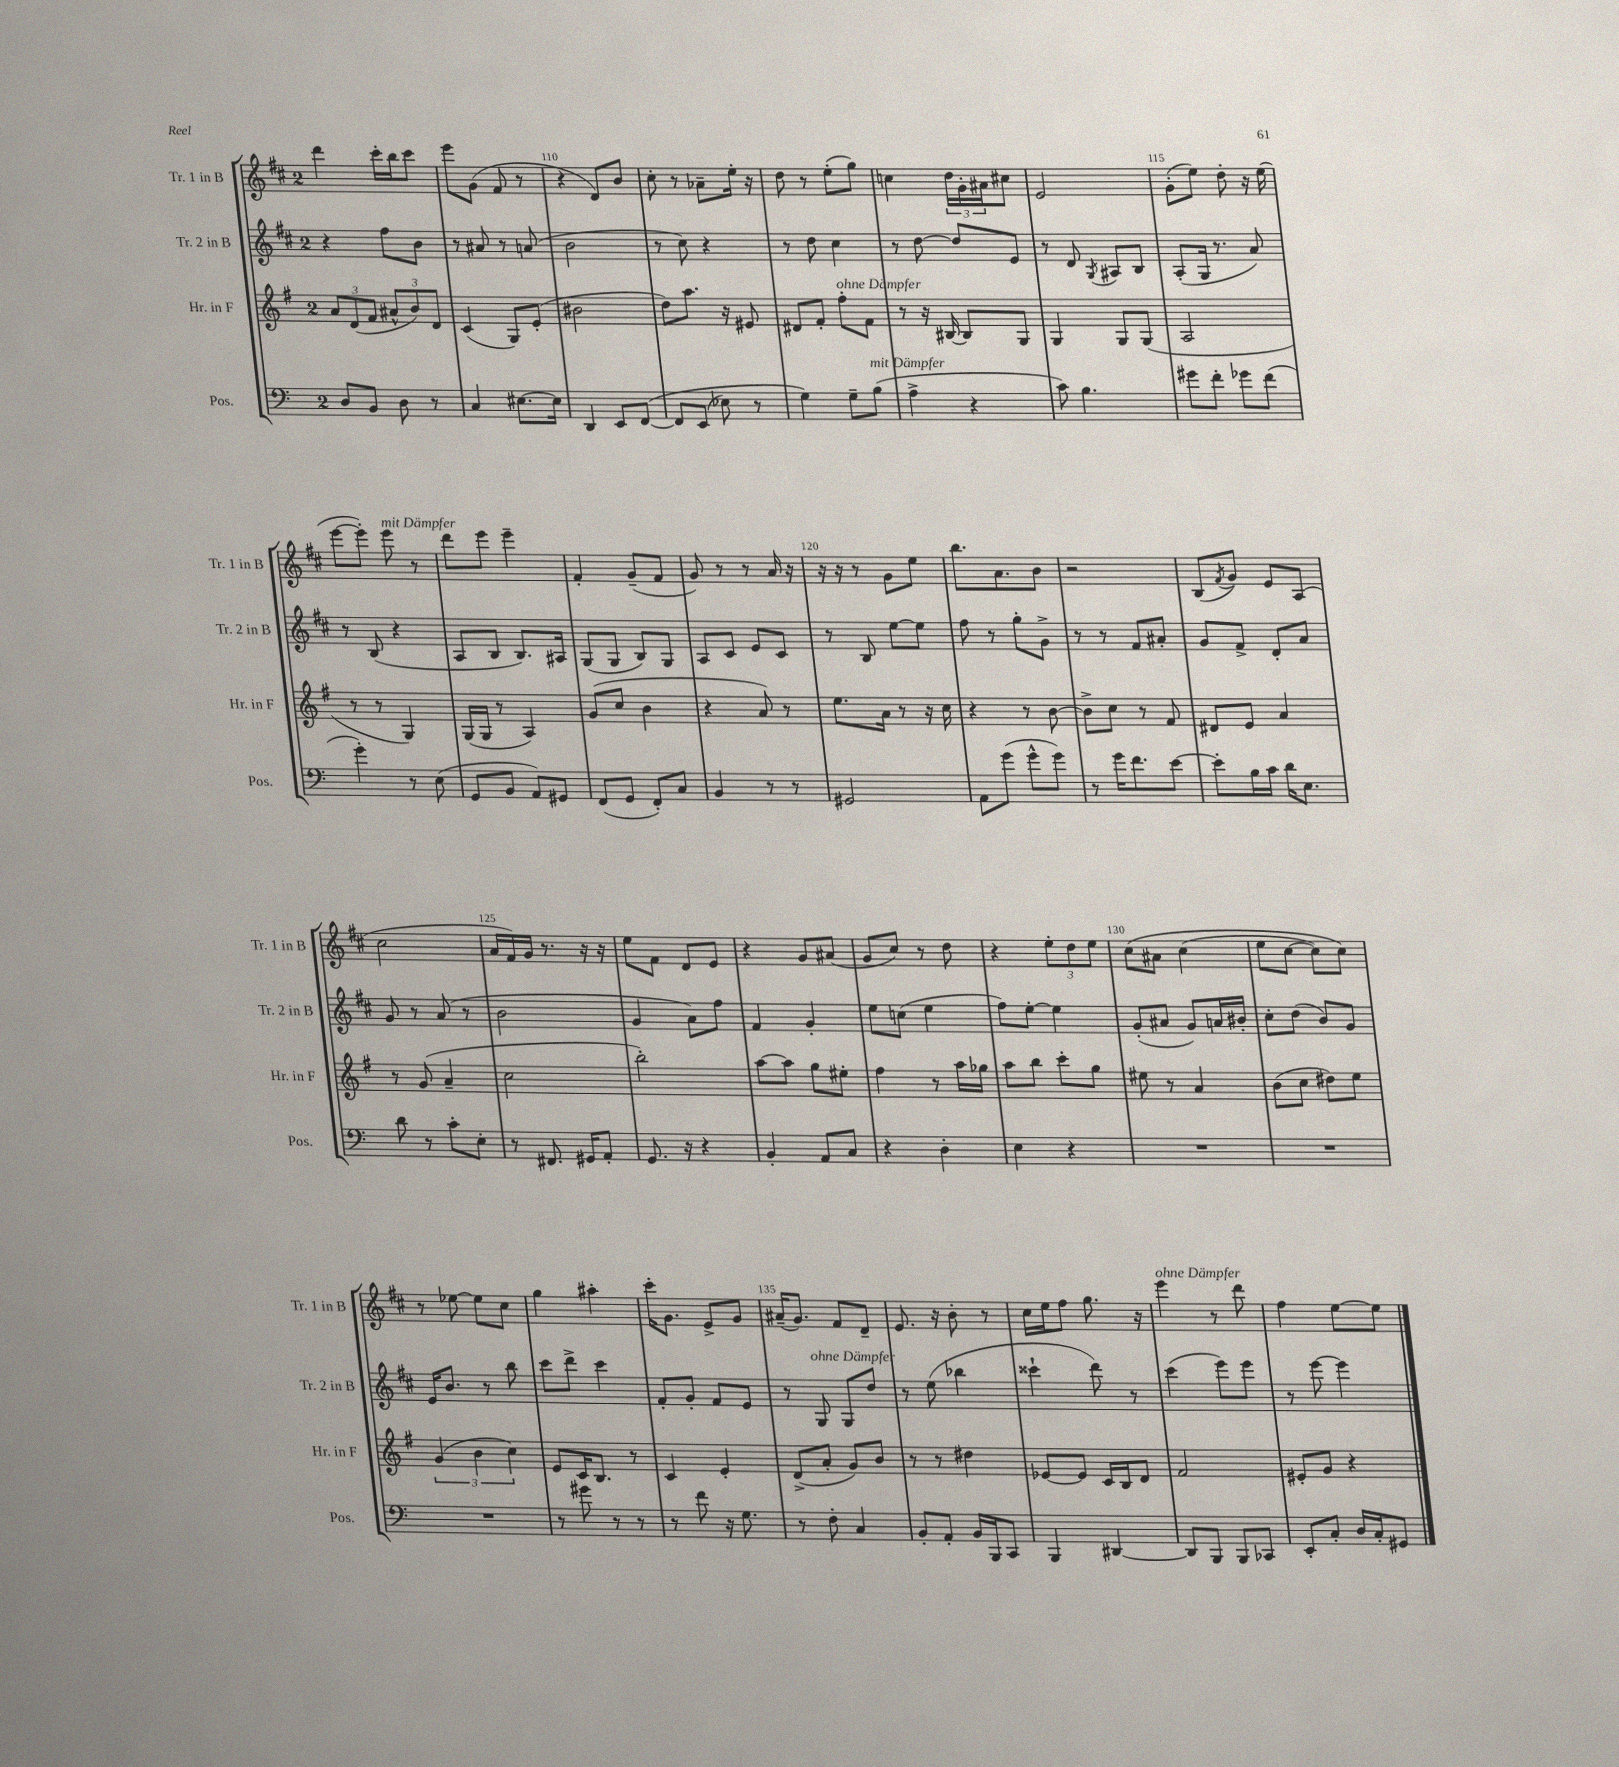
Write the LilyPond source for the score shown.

<<
\new StaffGroup <<
\new Staff = "s0" \with { instrumentName = "Tr. 1 in B" shortInstrumentName = "Tr. 1 in B" } {
    \clef treble \key d \major \once \override Staff.TimeSignature.style = #'single-digit \time 2/4
    d'''4 cis'''16-. b''16 cis'''8 |
    e'''8 g'8( fis'8 r8 |
    r4 d'8) b'8 |
    cis''8-. r8 aes'8-- e''16-. r16 |
    d''8 r8 e''8-.( g''8) |
    c''4 \tuplet 3/2 { d''16 g'16-. ais'16 } cis''8 |
    e'2 |
    g'8-.( e''8) d''8-. r16 e''16( |
    e'''8~ e'''8-.) e'''8^\markup { \italic "mit Dämpfer" } r8 |
    d'''8 e'''8 e'''4-- |
    fis'4-. g'8--( fis'8 |
    g'8) r8 r8 a'16 r16 |
    r16 r16 r8 g'8 e''8 |
    b''8. a'8. b'8 |
    r2 |
    b8( \acciaccatura { fis'8 } g'8) e'8 a8( |
    cis''2 |
    a'16 fis'16) g'16 r8. r16 r16 |
    e''8 fis'8 d'8 e'8 |
    r4 g'8 ais'8( |
    g'8 cis''8) r8 d''8 |
    r4 \tuplet 3/2 { e''8-. d''8 e''8 } |
    cis''8\( ais'8 cis''4( |
    e''8 cis''8~ cis''8) cis''8\) |
    r8 ees''8~ ees''8 cis''8 |
    g''4 ais''4-. |
    cis'''16-. g'8. e'8-> g'8 |
    ais'16--( g'8.) fis'8 d'8-- |
    e'8. r16 b'8-. r8 |
    cis''16 e''16 fis''8 g''8. r16 |
    e'''4^\markup { \italic "ohne Dämpfer" } r8 d'''8 |
    fis''4 e''8~ e''8 \bar "|." |
}
\new Staff = "s1" \with { instrumentName = "Tr. 2 in B" shortInstrumentName = "Tr. 2 in B" } {
    \clef treble \key d \major \once \override Staff.TimeSignature.style = #'single-digit \time 2/4
    r4 fis''8 b'8 |
    r8 ais'8 r8 a'8( |
    b'2 |
    r8 cis''8) r4 |
    r8 d''8 cis''4 |
    r8 d''8~ d''8 e'8 |
    r8 d'8 \acciaccatura { g8 } ais8 b8 |
    a8-.( g16 r8. a'8) |
    r8 b8( r4 |
    a8 b8 b8.) ais16 |
    g8( g8 b8) g8 |
    a8 cis'8 e'8 cis'8 |
    r8 b8 e''8~ e''8 |
    fis''8 r8 g''8-. g'8-> |
    r8 r8 fis'8 ais'8-. |
    g'8 fis'8-> d'8-. a'8 |
    g'8 r8 a'8( r8 |
    b'2 |
    g'4 a'8) fis''8 |
    fis'4 g'4-. |
    e''8 c''8( e''4 |
    fis''8) e''8~-. e''4 |
    g'8-.( ais'8 g'8) a'16 bis'16-. |
    cis''8-. d''8( b'8) g'8 |
    e'16 b'8. r8 b''8 |
    cis'''8 d'''8-> cis'''4 |
    fis'8-. g'8-. fis'8 e'8 |
    r8 g8^\markup { \italic "ohne Dämpfer" } g8 d''8 |
    r8 e''8( bes''4 |
    cisis'''4-! d'''8) r8 |
    cis'''4( e'''8) e'''8 |
    r8 e'''8~ e'''4 \bar "|." |
}
\new Staff = "s2" \with { instrumentName = "Hr. in F" shortInstrumentName = "Hr. in F" } {
    \clef treble \key g \major \once \override Staff.TimeSignature.style = #'single-digit \time 2/4
    \tuplet 3/2 { a'8 d'8( fis'8 } \tuplet 3/2 { ais'8-^ b'8) d'8 } |
    c'4( g8) e'8-.( |
    bis'2 |
    d''8) a''8. r16 eis'8 |
    dis'8 fis'8-. fis''8-.^\markup { \italic "ohne Dämpfer" } fis'8 |
    r8 r16 bis16~ bis8 g8 |
    g4 g8 g8( |
    a2 |
    r8 r8 g4) |
    g16( g16 r8 a4) |
    g'8( c''8 b'4 |
    r4 a'8) r8 |
    e''8. a'16 r8 r16 c''16 |
    r4 r8 b'8~ |
    b'8-> c''8 r8 fis'8 |
    dis'8 e'8 a'4 |
    r8 g'8( a'4-- |
    c''2 |
    b''2-.) |
    a''8~ a''8 g''8 eis''8-. |
    fis''4 r8 a''16 ges''16 |
    a''8 b''8 c'''8-. g''8 |
    eis''8 r8 a'4 |
    b'8( c''8 dis''8) e''8 |
    \tuplet 3/2 { g'4( b'4 c''4) } |
    e'8 c'16 b8. r8 |
    c'4 e'4-. |
    d'8->( a'8-. g'8) b'8 |
    r8 r8 dis''4 |
    ees'8~ ees'8 c'16 b16 d'8 |
    fis'2 |
    eis'8-. g'8 r4 \bar "|." |
}
\new Staff = "s3" \with { instrumentName = "Pos." shortInstrumentName = "Pos." } {
    \clef bass \key c \major \once \override Staff.TimeSignature.style = #'single-digit \time 2/4
    d8 b,8 d8 r8 |
    c4 eis8.~ eis16 |
    d,4 e,8 f,8~\( |
    f,8 e,8( ees8) r8 |
    g4\) g8-- b8^\markup { \italic "mit Dämpfer" }( |
    a4-> r4 |
    c'8) b4. |
    gis'8 f'8-. ges'8 f'8( |
    g'4-.) r8 e8( |
    g,8 b,8 a,8) gis,8 |
    f,8( g,8 f,8-.) c8 |
    b,4 r8 r8 |
    gis,2 |
    a,8 g'8( g'8-^ g'8) |
    r8 g'16 f'8. e'8~ |
    e'8-. b16 c'16 d'16 e8. |
    d'8 r8 c'8-. e8-. |
    r8 fis,8. gis,16 a,8-. |
    g,8. r16 r4 |
    b,4-. a,8 c8 |
    r4 d4-. |
    e4 r4 |
    R2 |
    R2 |
    R2 |
    r8 gis'8 r8 r8 |
    r8 f'8 r16 g8. |
    r8 f8-. c4 |
    b,8-. a,8-. b,16 b,,16 c,8 |
    b,,4 dis,4~ |
    dis,8 b,,8 b,,8 ces,8 |
    e,8-. c8-. d16 c16-. gis,8 \bar "|." |
}
>>
>>
\layout { \context { \Score currentBarNumber = #108 \override BarNumber.break-visibility = ##(#f #t #t) barNumberVisibility = #(every-nth-bar-number-visible 5) } }
